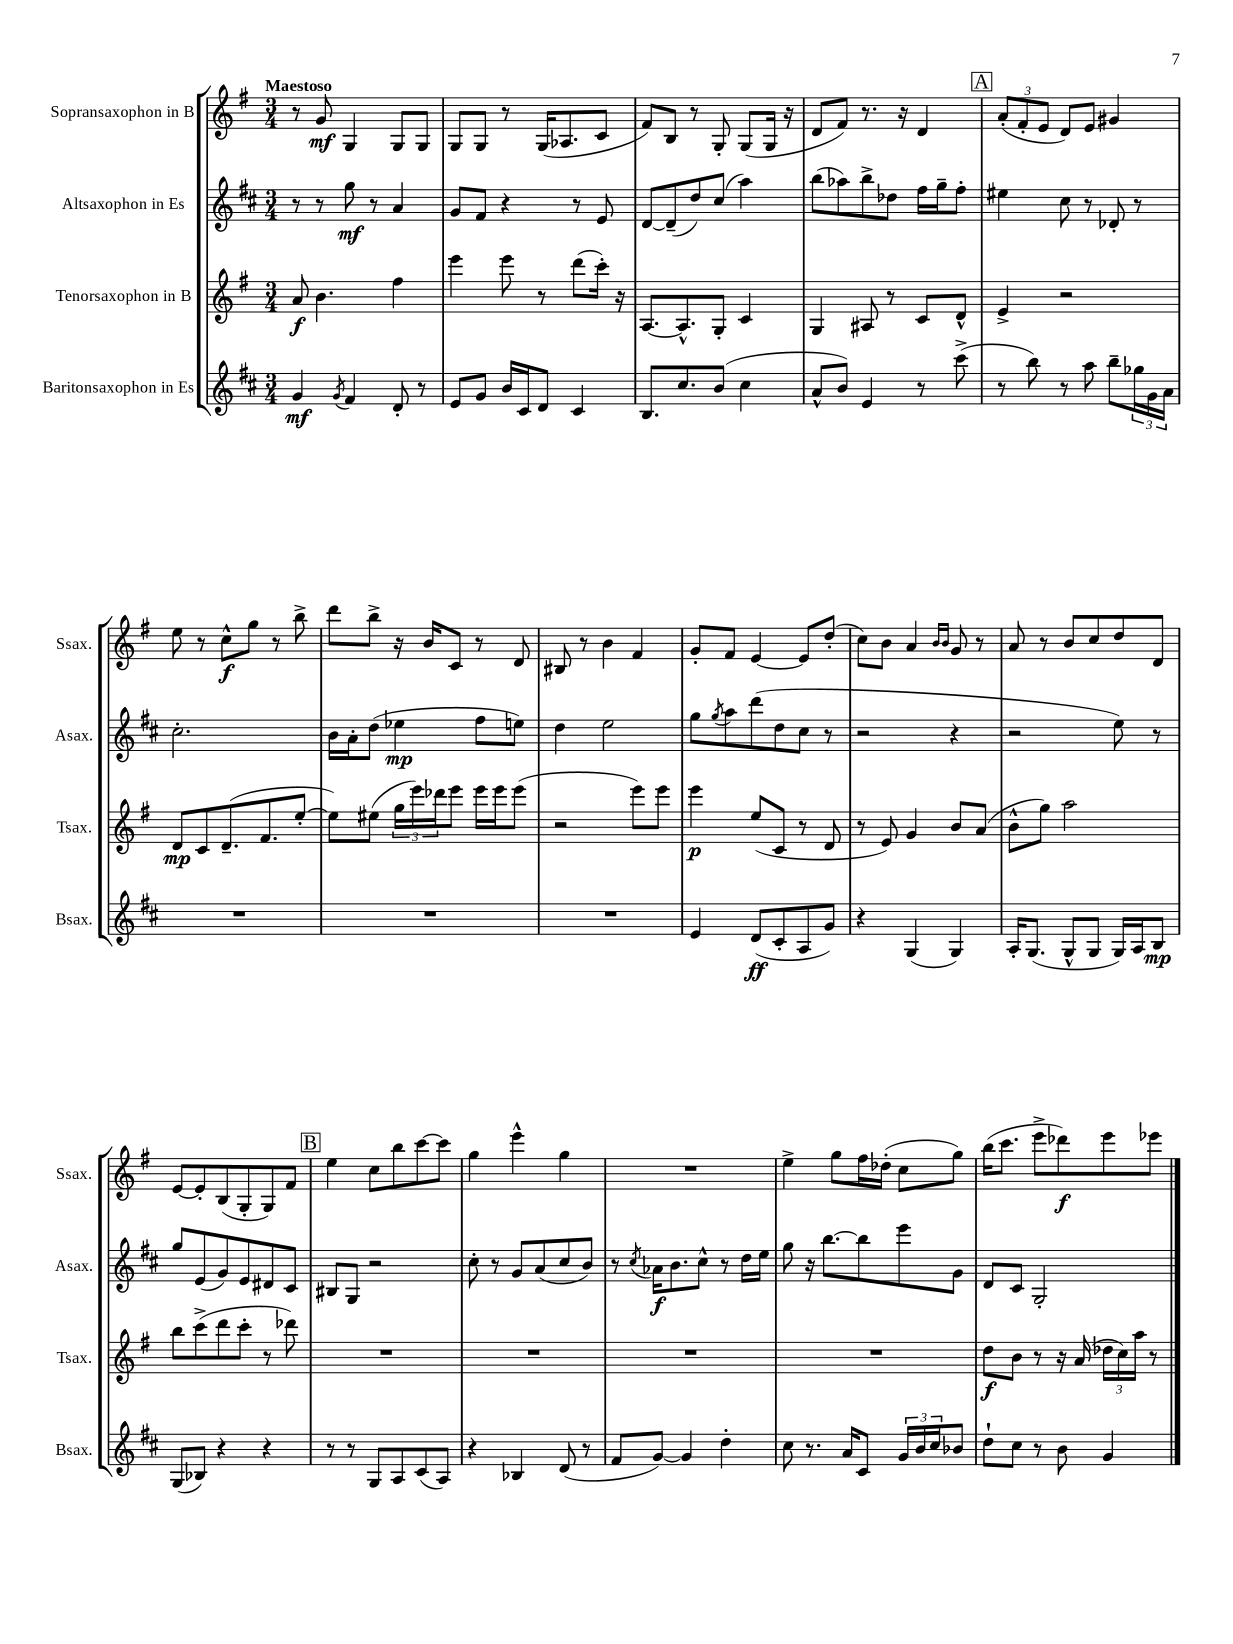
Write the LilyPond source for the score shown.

<<
\new StaffGroup <<
\new Staff = "s0" \with { instrumentName = "Sopransaxophon in B" shortInstrumentName = "Ssax." } {
    \clef treble \key g \major \numericTimeSignature \time 3/4 \tempo "Maestoso"
    r8 g'8\mf g4 g8 g8 |
    g8 g8 r8 g16( aes8. c'8 |
    fis'8) b8 r8 g8-. g8( g16 r16 |
    d'8 fis'8) r8. r16 d'4 |
    \mark \markup { \box "A" } \tuplet 3/2 { a'8-.( fis'8-. e'8 } d'8) e'8 gis'4 |
    e''8 r8 c''8-^\f g''8 r8 b''8-> |
    d'''8 b''8-> r16 b'16 c'8 r8 d'8 |
    bis8 r8 b'4 fis'4 |
    g'8-. fis'8 e'4~ e'8 d''8-.( |
    c''8) b'8 a'4 \grace { b'16 b'16 } g'8 r8 |
    a'8 r8 b'8 c''8 d''8 d'8 |
    e'8~ e'8-. b8( g8-. g8) fis'8 |
    \mark \markup { \box "B" } e''4 c''8 b''8 c'''8~ c'''8 |
    g''4 e'''4-^ g''4 |
    R2. |
    e''4-> g''8 fis''16 des''16-.( c''8 g''8) |
    b''16( c'''8. e'''8-> des'''8\f) e'''8 ees'''8 \bar "|." |
}
\new Staff = "s1" \with { instrumentName = "Altsaxophon in Es" shortInstrumentName = "Asax." } {
    \clef treble \key d \major \numericTimeSignature \time 3/4
    r8 r8 g''8\mf r8 a'4 |
    g'8 fis'8 r4 r8 e'8 |
    d'8~ d'8--( d''8) cis''8( a''4) |
    b''8( aes''8) b''8-> des''8 fis''16 g''16-- fis''8-. |
    \mark \markup { \box "A" } eis''4 cis''8 r8 des'8-. r8 |
    cis''2.-. |
    b'16 a'16-. d''8( ees''4\mp fis''8 e''8) |
    d''4 e''2 |
    g''8 \acciaccatura { g''8 } a''8 d'''8( d''8 cis''8 r8 |
    r2 r4 |
    r2 e''8) r8 |
    g''8 e'8( g'8) e'8 dis'8 cis'8 |
    \mark \markup { \box "B" } bis8 g8 r2 |
    cis''8-. r8 g'8 a'8( cis''8 b'8) |
    r8 \acciaccatura { cis''8 } aes'16\f b'8. cis''8-^ r8 d''16 e''16 |
    g''8 r16 b''8.~ b''8 e'''8 g'8 |
    d'8 cis'8 g2-. \bar "|." |
}
\new Staff = "s2" \with { instrumentName = "Tenorsaxophon in B" shortInstrumentName = "Tsax." } {
    \clef treble \key g \major \numericTimeSignature \time 3/4
    a'8\f b'4. fis''4 |
    e'''4 e'''8 r8 d'''8( c'''16-.) r16 |
    a8.~ a8.-^ g8-. c'4 |
    g4 ais8 r8 c'8 d'8-^ |
    \mark \markup { \box "A" } e'4-> r2 |
    d'8\mp c'8 d'8.--( fis'8. e''8~-. |
    e''8) eis''8( \tuplet 3/2 { g''16 e'''16) des'''16 } e'''8 e'''16 e'''16 e'''8( |
    r2 e'''8) e'''8 |
    e'''4\p e''8( c'8 r8 d'8 |
    r8 e'8) g'4 b'8 a'8( |
    b'8-^ g''8) a''2 |
    b''8 c'''8->( d'''8 c'''8-. r8 des'''8) |
    \mark \markup { \box "B" } R2. |
    R2. |
    R2. |
    R2. |
    d''8\f b'8 r8 r16 a'16( \tuplet 3/2 { des''16 c''16) a''16 } r8 \bar "|." |
}
\new Staff = "s3" \with { instrumentName = "Baritonsaxophon in Es" shortInstrumentName = "Bsax." } {
    \clef treble \key d \major \numericTimeSignature \time 3/4
    g'4\mf \acciaccatura { g'8 } fis'4 d'8-. r8 |
    e'8 g'8 b'16 cis'16 d'8 cis'4 |
    b8. cis''8. b'8( cis''4 |
    a'8-^ b'8) e'4 r8 cis'''8->( |
    \mark \markup { \box "A" } r8 b''8) r8 a''8 b''8-- \tuplet 3/2 { ges''16 g'16 a'16 } |
    R2. |
    R2. |
    R2. |
    e'4 d'8\ff( cis'8-. a8 g'8) |
    r4 g4( g4) |
    a16-. g8.( g8-^ g8 g16) a16 b8\mp |
    g8( bes8) r4 r4 |
    \mark \markup { \box "B" } r8 r8 g8 a8 cis'8( a8) |
    r4 bes4 d'8( r8 |
    fis'8 g'8~) g'4 d''4-. |
    cis''8 r8. a'16 cis'8 \tuplet 3/2 { g'16 b'16 cis''16 } bes'8 |
    d''8-! cis''8 r8 b'8 g'4 \bar "|." |
}
>>
>>
\layout { \context { \Score \remove "Bar_number_engraver" } }
